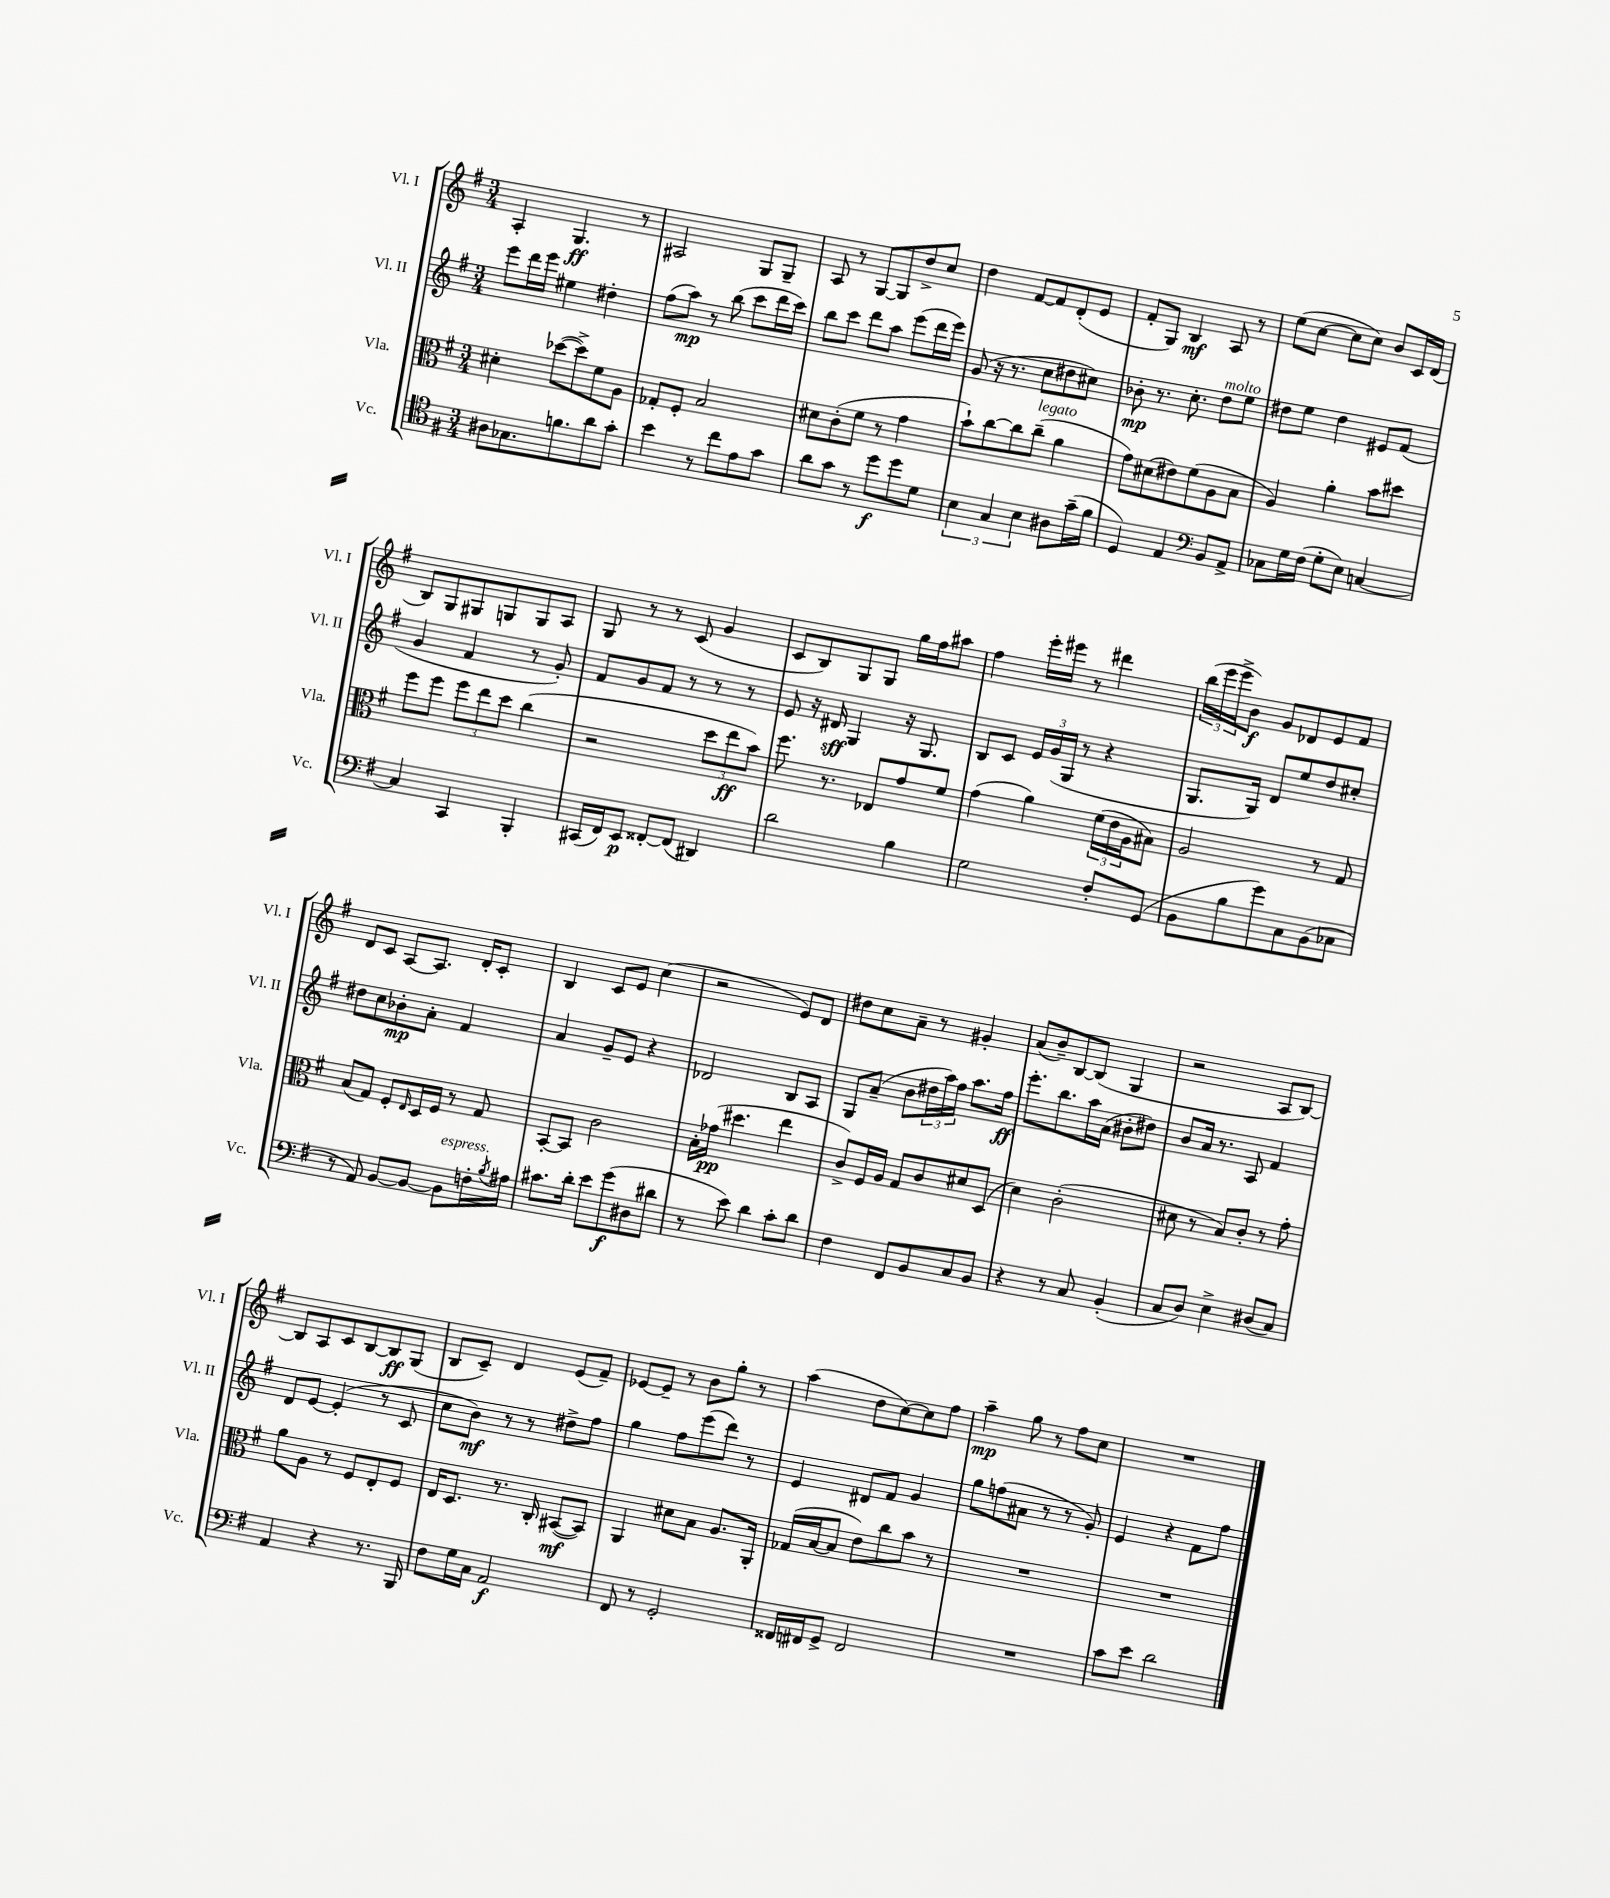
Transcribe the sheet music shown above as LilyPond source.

<<
\new StaffGroup <<
\new Staff = "s0" \with { instrumentName = "Vl. I" shortInstrumentName = "Vl. I" } {
    \clef treble \key g \major \numericTimeSignature \time 3/4
    a4-. g4.\ff r8 |
    ais2 g8 g8-- |
    a8 r8 g8~ g8 d''8-> c''8 |
    d''4 fis'8~ fis'8 d'8-.( e'8 |
    fis'8-. g8) b4\mf a8 r8 |
    e''8( c''8~ c''8 c''8) b'8 c'16 d'16( |
    b8) g8 gis8 g8 g8 a8 |
    g8 r8 r8 c'8( g'4 |
    c'8 b8) g8 g8 g''16 fis''16 ais''8 |
    fis''4 e'''16-. eis'''16 r8 dis'''4 |
    \tuplet 3/2 { b''16( e'''16 e'''16-> } b'8\f) g'8 des'8 e'8 fis'8 |
    d'8 c'8 a8~ a8. d'16-. c'8-. |
    b4 c'8 e'8 c''4( |
    r2 e'8) d'8 |
    dis''8 c''8 a'8-- r8 gis'4-. |
    a'8( b'8--) b8~ b8( g4 |
    r2 a8 b8~) |
    b8 a8 c'8 b8~ b8\ff g8( |
    b8 c'8--) d'4 e'8( fis'8--) |
    ees'8~ ees'8-- r8 b'8 g''8-. r8 |
    a''4( d''8 c''8~) c''8 fis''8 |
    a''4--\mp g''8 r8 fis''8 c''8 |
    R2. \bar "|." |
}
\new Staff = "s1" \with { instrumentName = "Vl. II" shortInstrumentName = "Vl. II" } {
    \clef treble \key g \major \numericTimeSignature \time 3/4
    e'''8 d'''16 e'''16 eis''4 dis''4-. |
    fis''8( a''8\mp) r8 b''8( c'''8 d'''16 c'''16) |
    b''8 c'''8 d'''8 a''8 e'''8( d'''16 e'''16) |
    g'8( r16 r8. c''8 dis''8 cis''8) |
    bes'8-.\mp r8. c''8.-. d''8^\markup { \italic "molto" } e''8 |
    dis''8 e''8 dis''4 eis'8 fis'8( |
    g'4 fis'4 r8 g'8-.) |
    fis'8 g'8 fis'8 r8 r8 r8 |
    e'8 r16 dis'16\sff g4 r16 g8. |
    b8 c'8 \tuplet 3/2 { e'16 g'16( g16 } r8 r4 |
    g8. g16) d'8 e''8 d''8 cis''8-. |
    dis''8 c''8 bes'8-.\mp a'8-. fis'4 |
    a'4 g'8-- e'8 r4 |
    des'2 b8 a8 |
    g8 a'8--( b'8 \tuplet 3/2 { dis''16 a''16) fis''16 } a''8. fis''16\ff |
    e'''8.-. b''8. a''16 a'16( bis'8-. dis''8) |
    b'8 a'16 r8. a8 fis'4 |
    d'8 e'8~ e'4-.( r8 c'8 |
    c''8 b'8\mf) r8 r8 dis''8-> fis''8 |
    g''4 fis''8 e'''8( d'''8) r8 |
    e'4 dis'8 fis'8 g'4 |
    g''8 f''8( ais'8 r8 r8 g'8-.) |
    e'4 r4 fis'8 fis''8 \bar "|." |
}
\new Staff = "s2" \with { instrumentName = "Vla." shortInstrumentName = "Vla." } {
    \clef alto \key g \major \numericTimeSignature \time 3/4
    dis'4-. des''8~( des''8->) fis'8 a8 |
    ges8-. fis8-. b2 |
    dis'8 c'8-.( fis'8 r8 g'4 |
    b'8-!) c''8~ c''8 c''8--^\markup { \italic "legato" }( a'4 |
    g'8) dis'8( eis'8) fis'8( a8 b8 |
    a4) a'4-. b'8 dis''8 |
    fis''8 fis''8 \tuplet 3/2 { fis''8 e''8 d''8 } c''4( |
    r2 \tuplet 3/2 { d''8 e''8\ff b'8) } |
    fis''8. r8. ees8 g'8 fis'8 |
    g'4( a'4) \tuplet 3/2 { fis'16( e'16 a16 } bis8) |
    a2 r8 g8 |
    b8( g8) fis8-. \grace { e16 } d16 fis16 r8 g8 |
    b,8~-. b,8 c'2 |
    b16-. ges'16\pp( dis''4. e''4 |
    c'8->) fis16 a16 g8 c'8 dis'8 d8( |
    d'4) c'2-.( |
    dis'8 r8 b8) c'8-. r8 g'8-. |
    a'8 a8 r8 fis8 e8-. fis8 |
    e16 d8. r8. c16-. bis,8~\mf( bis,8) |
    a,4 dis'8 b8 a8. a,16-. |
    ges16( b16~ b8 e'8) c''8 b'8 r8 |
    R2. |
    R2. \bar "|." |
}
\new Staff = "s3" \with { instrumentName = "Vc." shortInstrumentName = "Vc." } {
    \clef tenor \key g \major \numericTimeSignature \time 3/4
    ais8 ges8. f'8. a'8 g'8-. |
    b'4 r8 c''8 e'8 g'8 |
    a'8 g'8 r8 d''8\f d''8 d'8 |
    \tuplet 3/2 { b4 g4 b4 } ais8 g'16--( fis'16 |
    d4) e4 \clef bass b,8 a,8-> |
    ces8 g16 fis16( g8-. e8) c4~ |
    c4 c,4 b,,4-. |
    cis,16( fis,16) e,8\p fisis,8~-. fisis,8( dis,4) |
    d'2 b4 |
    g2 fis8-. g,8( |
    b,8 b8 g'8) c8 b,8( ces8 |
    r8 a,8) b,8~ b,8~ b,8^\markup { \italic "espress." } f16-. \acciaccatura { b8 } ais16 |
    cis'8. d'16-. e'8 g'8\f( dis8 dis'8 |
    r8 e'8) d'4 c'8-. d'8 |
    fis4 fis,8 b,8 c8 b,8 |
    r4 r8 c8 b,4-.( |
    c8 d8) e4-> dis8( c8) |
    a,4 r4 r8. b,,16 |
    fis8 g16 c16 a,2\f |
    fis,8 r8 g,2-. |
    fisis,16 fis,16 g,8-> fis,2 |
    R2. |
    c'8 e'8 d'2 \bar "|." |
}
>>
>>
\layout { \context { \Score \remove "Bar_number_engraver" } }
